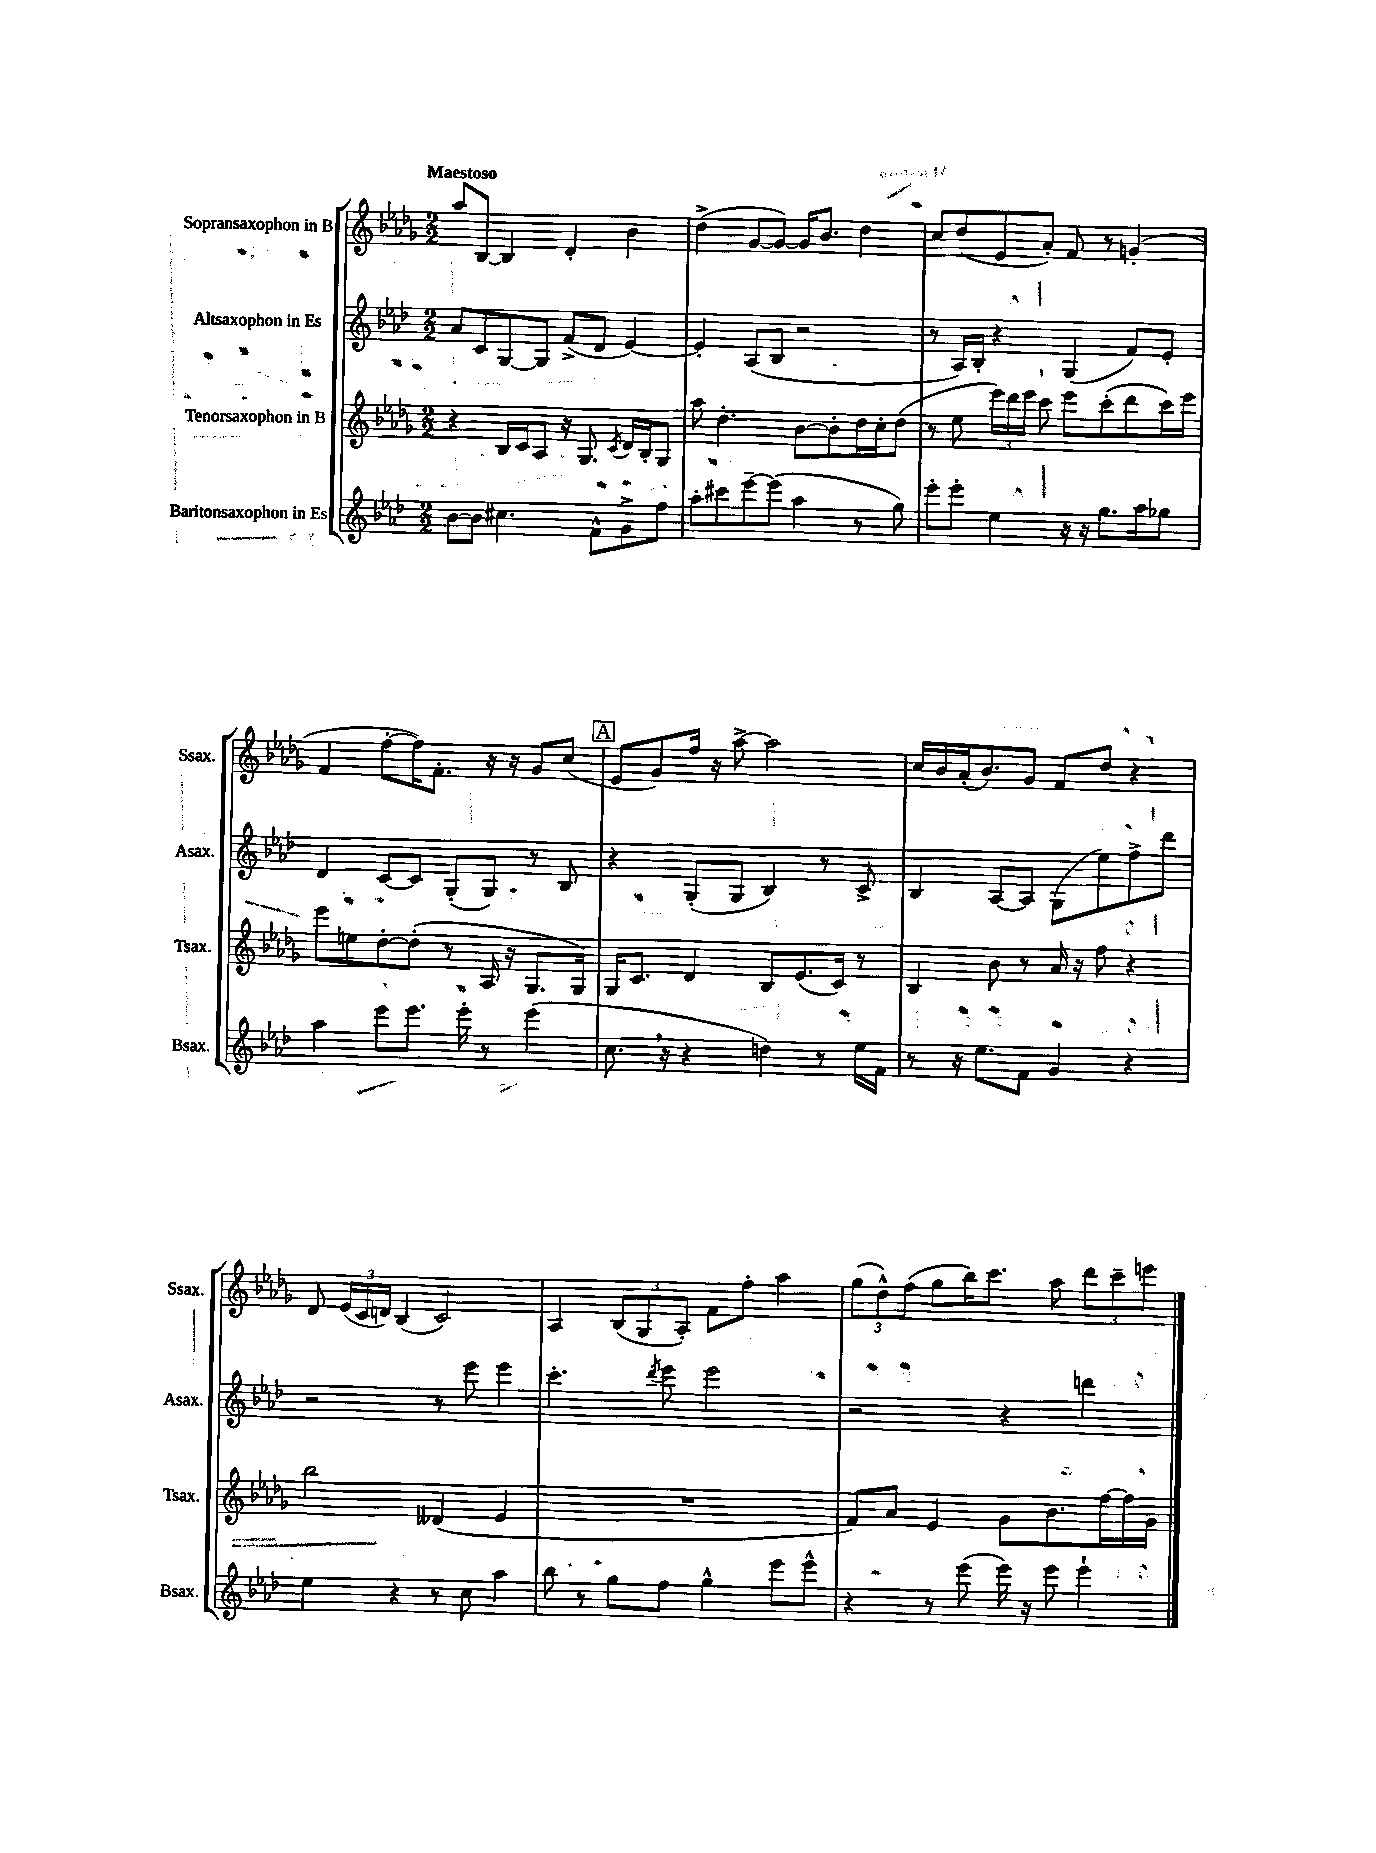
<<
\new StaffGroup <<
\new Staff = "s0" \with { instrumentName = "Sopransaxophon in B" shortInstrumentName = "Ssax." } {
    \clef treble \key des \major \numericTimeSignature \time 2/2 \tempo "Maestoso"
    \autoBeamOff aes''8[ bes8]~ bes4 des'4-. bes'4 |
    des''4->( ges'8[~ ges'8]~) ges'16[ bes'8.] des''4 |
    c''8[ des''8( ees'8 aes'8]-.) f'8 r8 g'4-.( |
    f'4 f''8[~-. f''16) f'8.]-. r16 r16 ges'8[ c''8]( |
    \mark \markup { \box "A" } ees'8[ ges'8) f''16] r16 aes''8~-> aes''2 |
    c''16[ bes'16 aes'16-.( bes'8.) ges'8] f'8[ des''8] r4 |
    des'8 \tuplet 3/2 { ees'16[( c'16 d'16]) } bes4( c'2) |
    aes4 \tuplet 3/2 { bes8[( ges8 aes8]-.) } f'8[ f''8]-. aes''4 |
    \tuplet 3/2 { ges''8[( des''8-^) f''8]( } ges''8[ bes''16) c'''8.] aes''8 \tuplet 3/2 { des'''8[ c'''8-- e'''8] } \bar "|." |
}
\new Staff = "s1" \with { instrumentName = "Altsaxophon in Es" shortInstrumentName = "Asax." } {
    \clef treble \key aes \major \numericTimeSignature \time 2/2
    \autoBeamOff aes'8[ c'8 g8~ g8] f'8[->( des'8] ees'4~) |
    ees'4-. aes8[( bes8] r2 |
    r8 aes16[) bes16]-. r4 g4( f'8[) ees'8]-. |
    des'4 c'8[~ c'8] g8[-.( g8]) r8 bes8 |
    \mark \markup { \box "A" } r4 g8[-.( g8] bes4) r8 c'8-> |
    bes4 aes8[~ aes8] g8[( ees''8) f''8-> des'''8] |
    r2 r8 ees'''8 ees'''4 |
    c'''4.-. \acciaccatura { des'''8 } ees'''8 ees'''2 |
    r2 r4 d'''4 \bar "|." |
}
\new Staff = "s2" \with { instrumentName = "Tenorsaxophon in B" shortInstrumentName = "Tsax." } {
    \clef treble \key des \major \numericTimeSignature \time 2/2
    \autoBeamOff r4 bes16[ c'16 aes8] r16 ges8. \acciaccatura { c'8 } des'16[ bes16-. ges8] |
    aes''8 des''4.-. bes'8[~ bes'8-. des''16 c''16-. des''8]( |
    r8 ees''8 \tuplet 3/2 { ees'''16[) des'''16 ees'''16] } c'''8 ees'''8[ c'''8-.( des'''8 c'''16) ees'''16] |
    ees'''8[ e''8 des''8~-. des''8]-.( r8 aes16 r16 ges8.[ ges16]) |
    \mark \markup { \box "A" } ges16[ c'8.] des'4 bes8[ ees'8.( c'16]) r8 |
    bes4 bes'8 r8 aes'16 r16 f''8 r4 |
    bes''2 deses'4( ees'4 |
    R1 |
    f'8[) aes'8] ees'4 ges'8[ bes'8. f''16~ f''16 ges'16] \bar "|." |
}
\new Staff = "s3" \with { instrumentName = "Baritonsaxophon in Es" shortInstrumentName = "Bsax." } {
    \clef treble \key aes \major \numericTimeSignature \time 2/2
    \autoBeamOff bes'8[~ bes'8] cis''4. f'8[-^ g'8-> f''8] |
    aes''8[-. cis'''8 ees'''8~-- ees'''8]( aes''4 r8 g''8) |
    ees'''8[-. ees'''8]-. ees''4 r16 r16 g''8.[ aes''16 ges''8] |
    aes''4 ees'''8[ ees'''8.] ees'''16-. r8 ees'''4( |
    \mark \markup { \box "A" } c''8. \breathe r16 r4 d''4) r8 ees''16[ f'16] |
    r8 r16 ees''8.[ f'8] g'4 r4 |
    ees''4 r4 r8 c''8 aes''4 |
    bes''8 r8 g''8[ f''8] g''4-^ ees'''8[ ees'''8]-^ |
    r4 r8 ees'''8( ees'''16) r16 ees'''8 ees'''4-! \bar "|." |
}
>>
>>
\layout { \context { \Score \remove "Bar_number_engraver" } }
